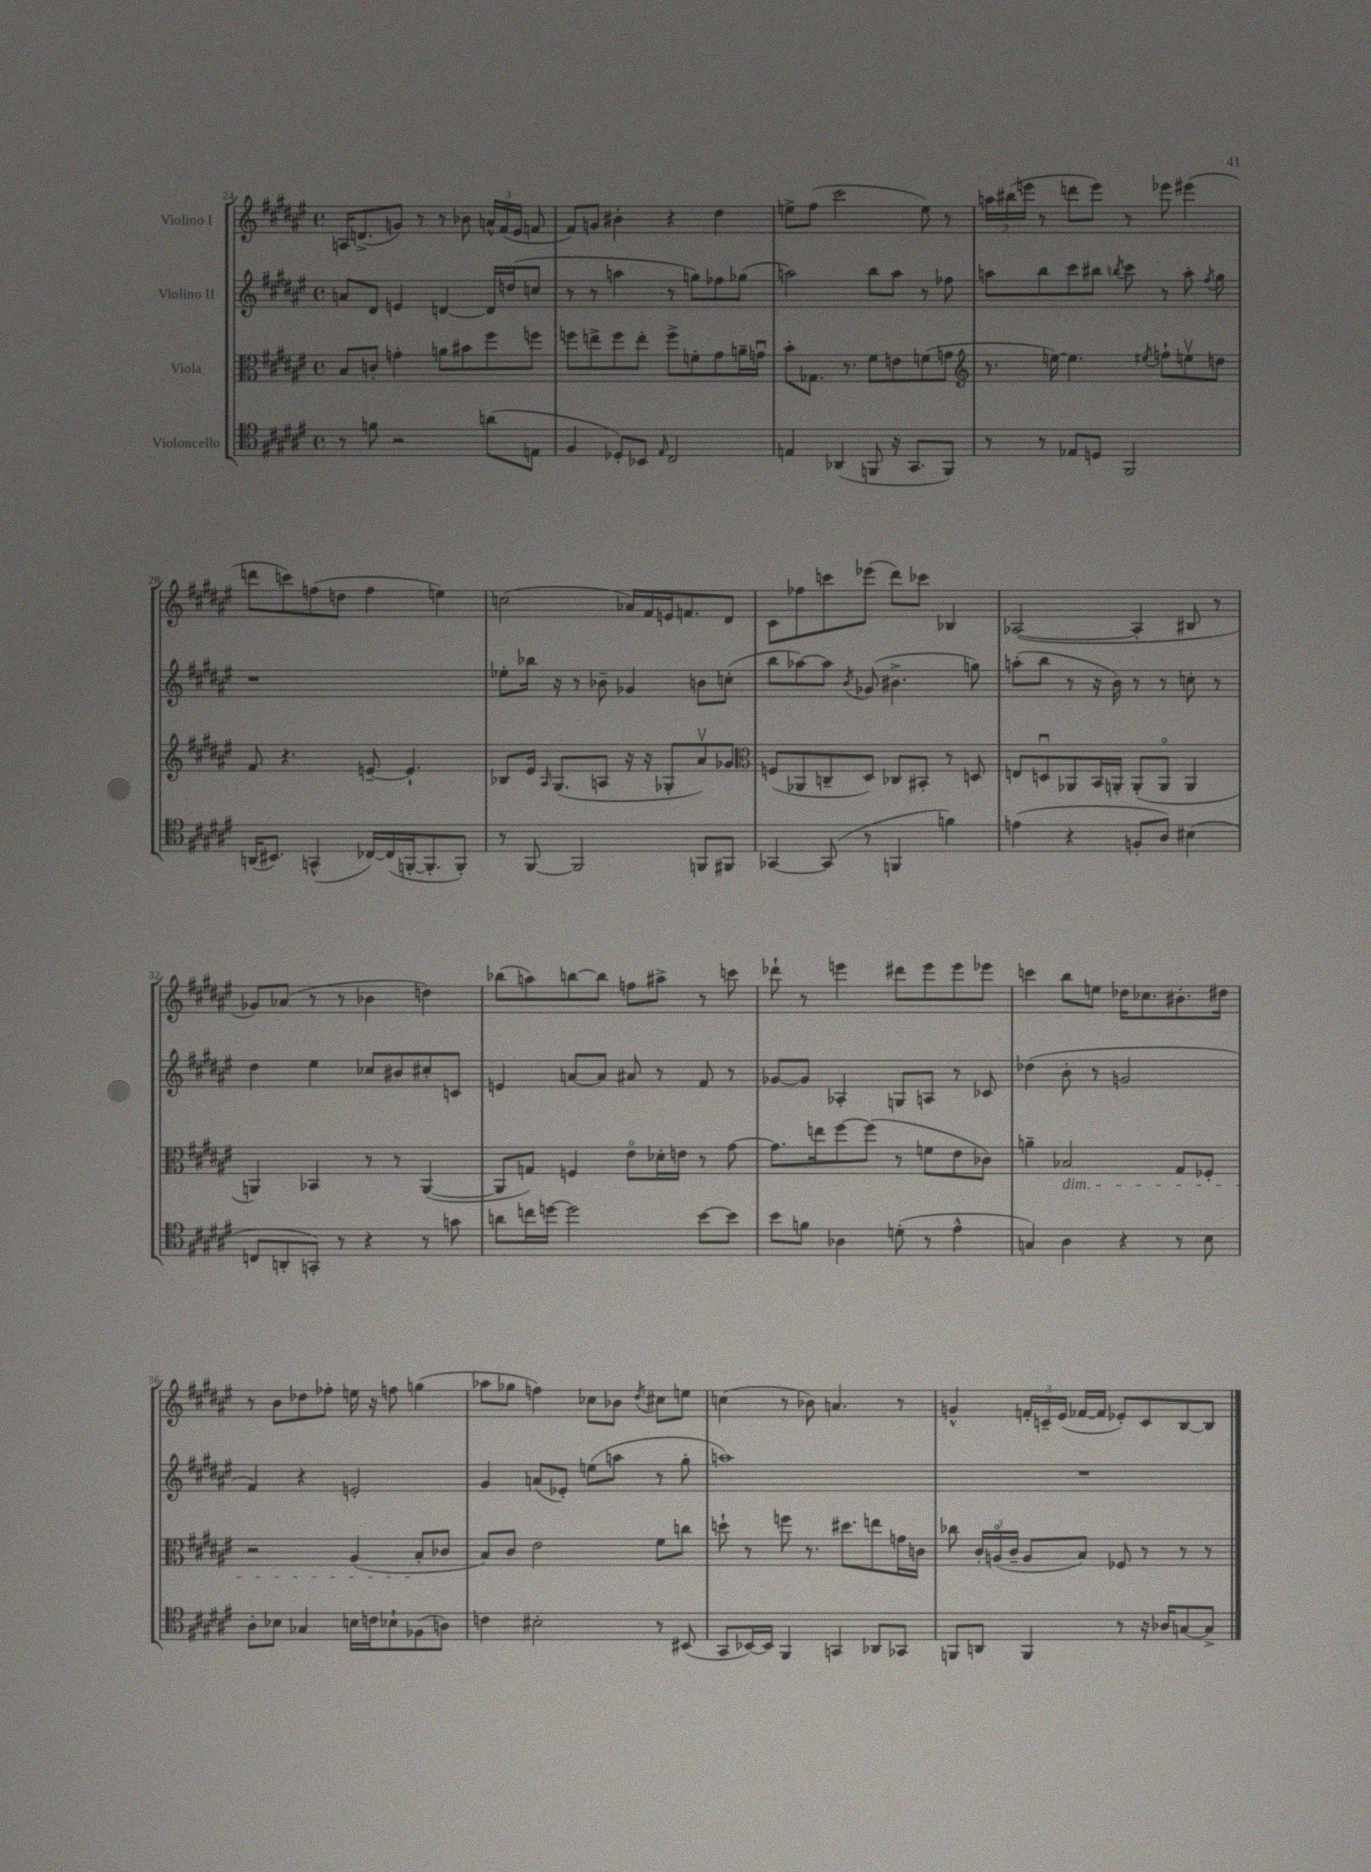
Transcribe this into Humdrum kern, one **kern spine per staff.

**kern	**kern	**kern	**kern
*staff4	*staff3	*staff2	*staff1
*clefC4	*clefC3	*clefG2	*clefG2
*k[f#c#g#d#a#e#]	*k[f#c#g#d#a#e#]	*k[f#c#g#d#a#e#]	*k[f#c#g#d#a#e#]
*M4/4	*M4/4	*M4/4	*M4/4
*met(c)	*met(c)	*met(c)	*met(c)
8r	8B	8a	16A
.	.	.	(8.d^
8f	8c'	8d#	.
2r	4g'	4e	8g)
.	.	.	8r
.	8a	[4d	8r
.	8b#	.	8b-
(8a	8ff#	16d]	24a^^
.	.	.	(24f#
.	.	(16dd	.
.	.	.	24e#
8E	8ff	8cc	8f
=	=	=	=
4F#	8ff	8r	8f#)
.	8ee^	8r	8g
8D-')	8ff	4aa	4b#'
8BB-	8ee'	.	.
16qqE#	.	.	.
2C#	8ff^	8r	4r
.	8f'	8gg)	.
.	8g#	8ff-	4dd#
.	16a~	(8gg-	.
.	16gu	.	.
=	=	=	=
4E	8b'	2aa)	8ee^
.	8.G-	.	(8ff#
(4AA-	.	.	2ccc#
.	8.r	.	.
8FF	8f#	8bb	.
16r	8e	8aa	.
8.GG#	.	.	.
.	(8f	8r	8ee)
8FF)	8g	8ff-	8r
=	=	=	=
*	*clefG2	*	*
8r	8.r	8aa	24aa
.	.	.	(24bb#
.	.	.	24eee
8r	.	8bb	8r
.	[16ee)	.	.
8E-	4.ee]	8ccc#	8ddd
8D	.	8bb#	8eee)
.	.	8qbb	.
2FF#	.	8ccc#	8r
.	8qee#	.	.
.	8ff`	8r	8eee-
.	8eev	8aa'	(4eee#
.	.	8qff#	.
.	8dd	8gg#	.
=	=	=	=
(16AA	8f#	1r	8ddd
8.BB#)	.	.	.
.	4.r	.	8ccc)
(4GG^^	.	.	(8ff
.	.	.	8dd
[16C-)	[8e~	.	4ff
(16C-]	.	.	.
[16FF'	4.e`]	.	.
8.FF']	.	.	.
.	.	.	4ee)
8FF')	.	.	.
=	=	=	=
8r	8B-	8ee-'	(2cc
[8FF#	16e#	16bb-	.
.	16qqA#	.	.
.	(8.G#	16r	.
2FF#]	.	8r	.
.	8A	8b-~	.
.	16r	4g-	16a-)
.	16r	.	16f#
.	8G-'	.	16e
.	.	.	8.f
8FF	8a#v)	8b	.
8FF#	8g-	(8cc'	8d#
=	=	=	=
*	*clefC3	*	*
[4GG-	(8F	8bb	8c#
.	8AA-	[8aa-)	8ff-
(8GG-]	8C~	8aa-]	8ccc
.	.	8qb	.
8r	8D#)	(8g-	(8eee-
4FF	8C-	4.b#^	8ddd#)
.	8BB#'	.	8ccc-
4f)	8r	.	4B-
.	8D	8gg)	.
=	=	=	=
(4e	8E	(8aa'	([2A-
.	8Du	8bb	.
4r	8AA-	8r	.
.	16BB	16r	.
.	16AA'	16b)	.
8F'	(8AA'	8r	4A-']
8A#)	8AAo	8r	.
(4B#	4AA	8cc'	8B#
.	.	8r	8r
=	=	=	=
8C	4AA)	4dd#	8g-)
8AA'	.	.	(8a-
8GG')	4BB-	4ee#	8r
8r	.	.	8r
4r	8r	8cc-	4b-
.	8r	8b#	.
8r	([4AA	8cc#'	4dd)
8g	.	8c	.
=	=	=	=
8a	8AA]	4e	(8bb-
16cc	8G)	.	8aa)
[16dd	.	.	.
2dd]	4F	[8a	[8bb
.	.	8a]	8bb]
.	8e#o	8a#	8ff
.	16d-'	8r	8aa#^
.	16e	.	.
[8b	8r	8f#	8r
8b]	[8g#	8r	8ccc
=	=	=	=
8b	8.g#]	[8g-	8ddd-`
8f	.	8g-]	8r
.	16ee	.	.
4A-	[8ff#	4A-'	4eee
.	(8ff#]	.	.
(8d'	8r	8G	8ddd#
8r	8f	8A	8eee
4e#^^	8e#	8r	8eee
.	8c-)	8c-	8eee-
=	=	=	=
4G)	4a~	(4dd-	4ccc
4A#	2B-	8b'	8bb
.	.	8r	8ee
4r	.	2g	16dd-
.	.	.	8.cc-
8r	8G#	.	8.b#'
8B	8F-'	.	.
.	.	.	16dd#
=	=	=	=
8A#'	2r	4f#)	8r
8B-	.	.	8b
4G-	.	4r	8dd-
.	.	.	8ff-'
16B	(4A#	2e'	16ee
16c	.	.	16r
8B-`	.	.	8ff
(8F-	8B'	.	(4gg
8A)	8c-	.	.
=	=	=	=
4c	8B)	4g#	8aa-
.	8c#	.	8gg-
2B#'	2e#	(8a	4ff)
.	.	8e-')	.
.	.	(8ee	8cc-
.	.	8aa	8b-
.	.	.	8qdd#
8r	8f#	8r	8cc#
(8BB#	8cc	8gg#'	8ee
=	=	=	=
8GG#	8dd`	1aa)	(4cc
[16BB-)	8r	.	.
16BB-]	.	.	.
4FF#	8ff	.	8r
.	8.r	.	8b-)
4GG	.	.	4.a
.	8.dd#	.	.
8AA-	8ee	.	.
8GG-	16g	.	8r
.	16c	.	.
=	=	=	=
8FF	8cc-	1r	4g^^
8AA	24c#'	.	.
.	(24Ao	.	.
.	24c#~	.	.
4FF	8A	.	24f'
.	.	.	24c~
.	.	.	(24e#
.	8B)	.	[16f-
.	.	.	16f-]
8r	8F-	.	8e-')
16r	8r	.	8c
16A-	.	.	.
[8G	8r	.	[8B
8G^]	8r	.	8B]
==	==	==	==
*-	*-	*-	*-
